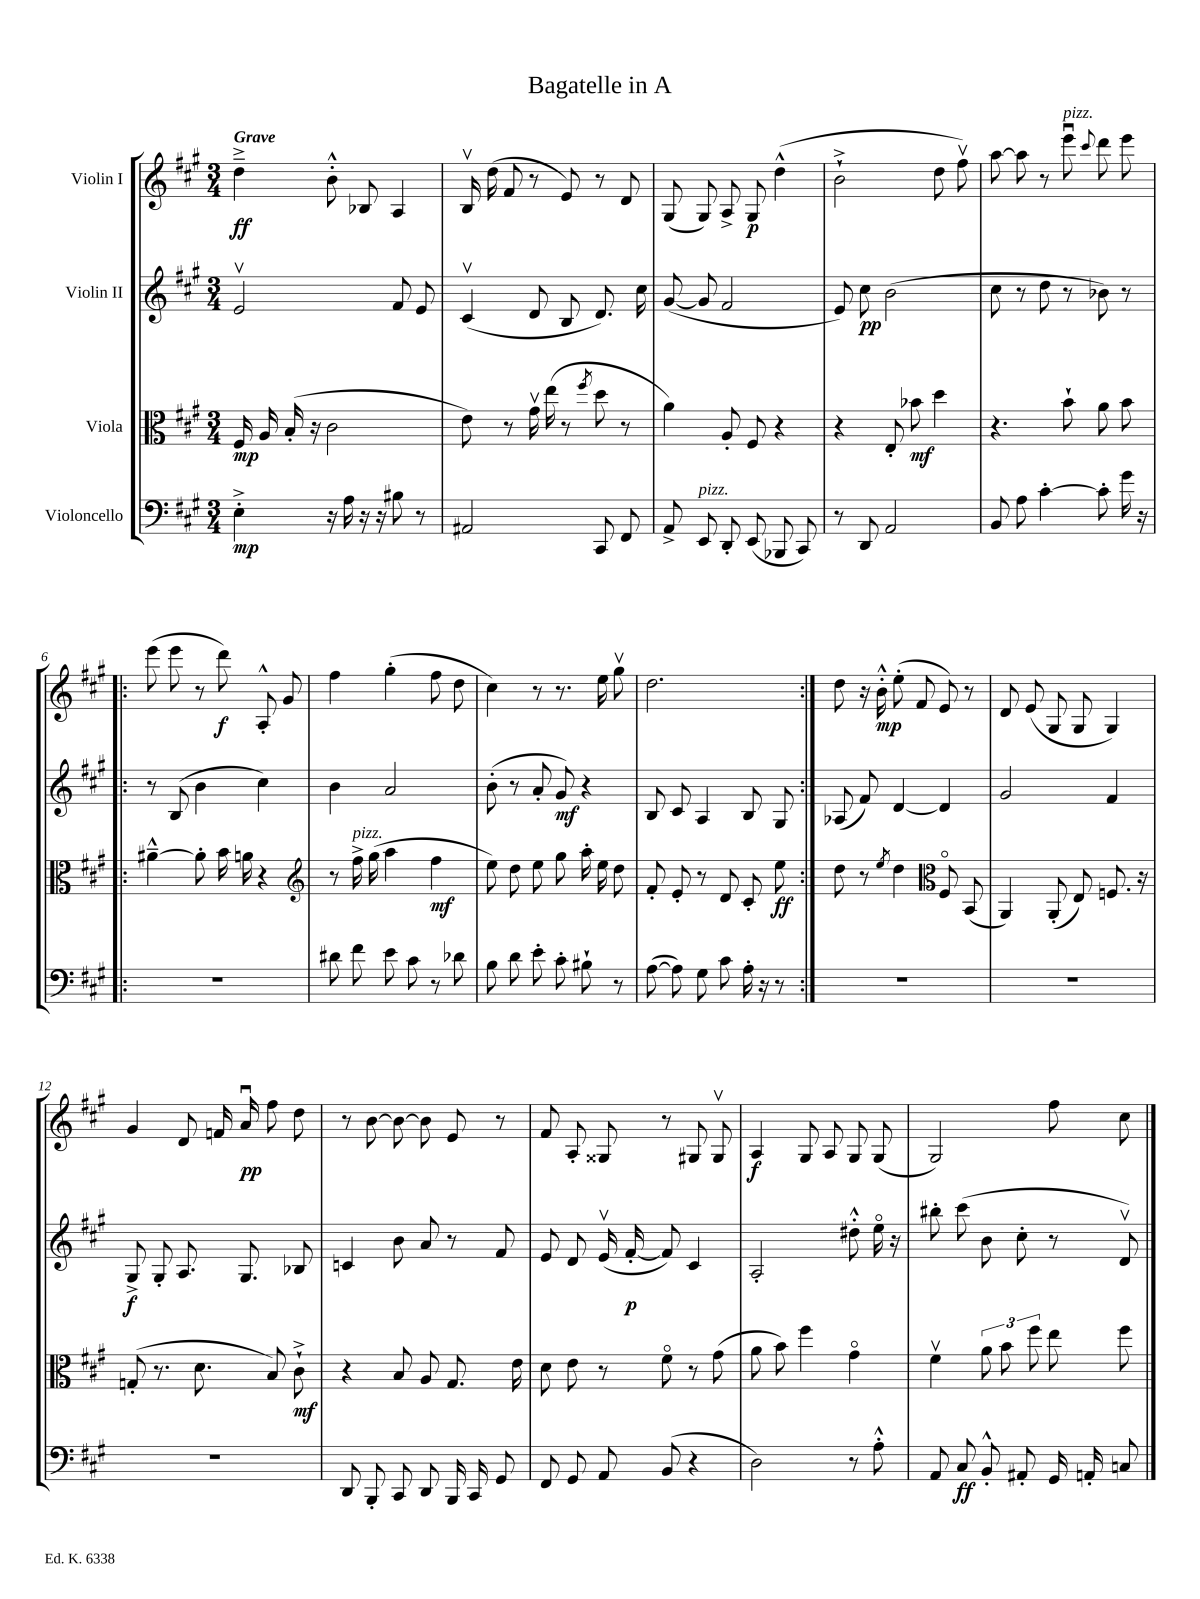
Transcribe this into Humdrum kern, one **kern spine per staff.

**kern	**kern	**kern	**kern
*staff4	*staff3	*staff2	*staff1
*clefF4	*clefC3	*clefG2	*clefG2
*k[f#c#g#]	*k[f#c#g#]	*k[f#c#g#]	*k[f#c#g#]
*M3/4	*M3/4	*M3/4	*M3/4
4E'^	16F#	2ev	4dd~^
.	16A	.	.
.	(16B'	.	.
.	16r	.	.
16r	2c#	.	8b'^^
16A	.	.	.
16r	.	.	8B-
16r	.	.	.
8B#	.	8f#	4A
8r	.	8e	.
=	=	=	=
2AA#	8e)	(4c#v	16Bv
.	.	.	(16dd
.	8r	.	8f#
.	16g#v	8d	8r
.	(16ee	.	.
.	8r	8B	8e)
.	8qff#	.	.
8CC#	8dd	8.d)	8r
8FF#	8r	.	8d
.	.	16cc#	.
=	=	=	=
8AA^	4a)	([8g#	(8G#
8EE	.	8g#]	8G#)
8DD'	8A'	2f#	8A^
(8EE	8F#	.	8G#
8BBB-	4r	.	(4dd^^
8CC#)	.	.	.
=	=	=	=
8r	4r	8e)	2b`^
8DD	.	8cc#	.
2AA	8E'	(2b	.
.	8b-	.	.
.	4dd	.	8dd
.	.	.	8ff#v)
=	=	=	=
8BB	4.r	8cc#	[8aa
8A	.	8r	8aa]
[4c#'	.	8dd	8r
.	8b`	8r	8eeeu
.	.	.	8qqccc#
8c#']	8a	8b-)	8ddd
16g#	8b	8r	8eee
16r	.	.	.
=!|:	=!|:	=!|:	=!|:
2.r	[4a#~^^	8r	(8eee
.	.	(8B	8eee
.	8a#']	4b	8r
.	16b	.	8ddd)
.	16a	.	.
.	4r	4cc#)	8A'^^
.	.	.	8g#
=	=	=	=
*	*clefG2	*	*
8d#	8r	4b	4ff#
8f#	16ff#^	.	.
.	(16gg#	.	.
8e	4aa	2a	(4gg#'
8c#	.	.	.
8r	4ff#	.	8ff#
8d-	.	.	8dd
=	=	=	=
8B	8ee)	(8b'	4cc#)
8d	8dd	8r	.
8e'	8ee	8a'	8r
8c#'	8gg#	8g#)	8.r
8B#`	16aa'	4r	.
.	16ee	.	16ee
8r	8dd	.	8gg#v
=	=	=	=
([8A	8f#'	8B	2.dd
8A])	8e'	8c#	.
8G#	8r	4A	.
8c#	8d	.	.
16A'	8c#'	8B	.
16r	.	.	.
8r	8ee	8G#	.
=:|!	=:|!	=:|!	=:|!
2.r	8dd	(8A-	8dd
.	8r	8f#)	16r
.	.	.	16b'^^
.	8qee	.	.
.	4dd	[4d	(8ee'
.	.	.	8f#
*	*clefC3	*	*
.	8F#o	4d]	8e)
.	(8BB	.	8r
=	=	=	=
2.r	4AA)	2g#	8d
.	.	.	(8e
.	(8AA'	.	8G#
.	8E)	.	8G#
.	8.F	4f#	4G#)
.	16r	.	.
=	=	=	=
2.r	(8G'	8G#^	4g#
.	8.r	8G#'	.
.	.	8.A	8d
.	8.d	.	.
.	.	.	16f
.	.	8.G#	16au
.	8B)	.	8ff#
.	8c#`^	8B-	8dd
=	=	=	=
8DD	4r	4c	8r
8BBB'	.	.	[8b
8CC#	8B	8b	8b_
8DD	8A	8a	8b]
16BBB	8.G#	8r	8e
16CC#	.	.	.
8GG#	.	8f#	8r
.	16e	.	.
=	=	=	=
8FF#	8d	8e	8f#
8GG#	8e	8d	8A'
8AA	8r	(16ev	8G##
.	.	[16f#'	.
(8BB	8f#o	8f#])	8r
4r	8r	4c#	8G#
.	(8g#	.	8G#v
=	=	=	=
2D)	8a	2A'	4A
.	8b)	.	.
.	4ff#	.	8G#
.	.	.	8A
8r	4g#o	8dd#'^^	8G#
8A'^^	.	16eeo	(8G#
.	.	16r	.
=	=	=	=
8AA	4f#v	8bb#'	2G#)
8C#	.	(8ccc#	.
8BB'^^	12a	8b	.
.	12b	.	.
8AA#'	.	8cc#'	.
.	12ff#	.	.
16GG#	8ee	8r	8ff#
16AA'	.	.	.
8C	8ff#	8dv)	8cc#
==	==	==	==
*-	*-	*-	*-
